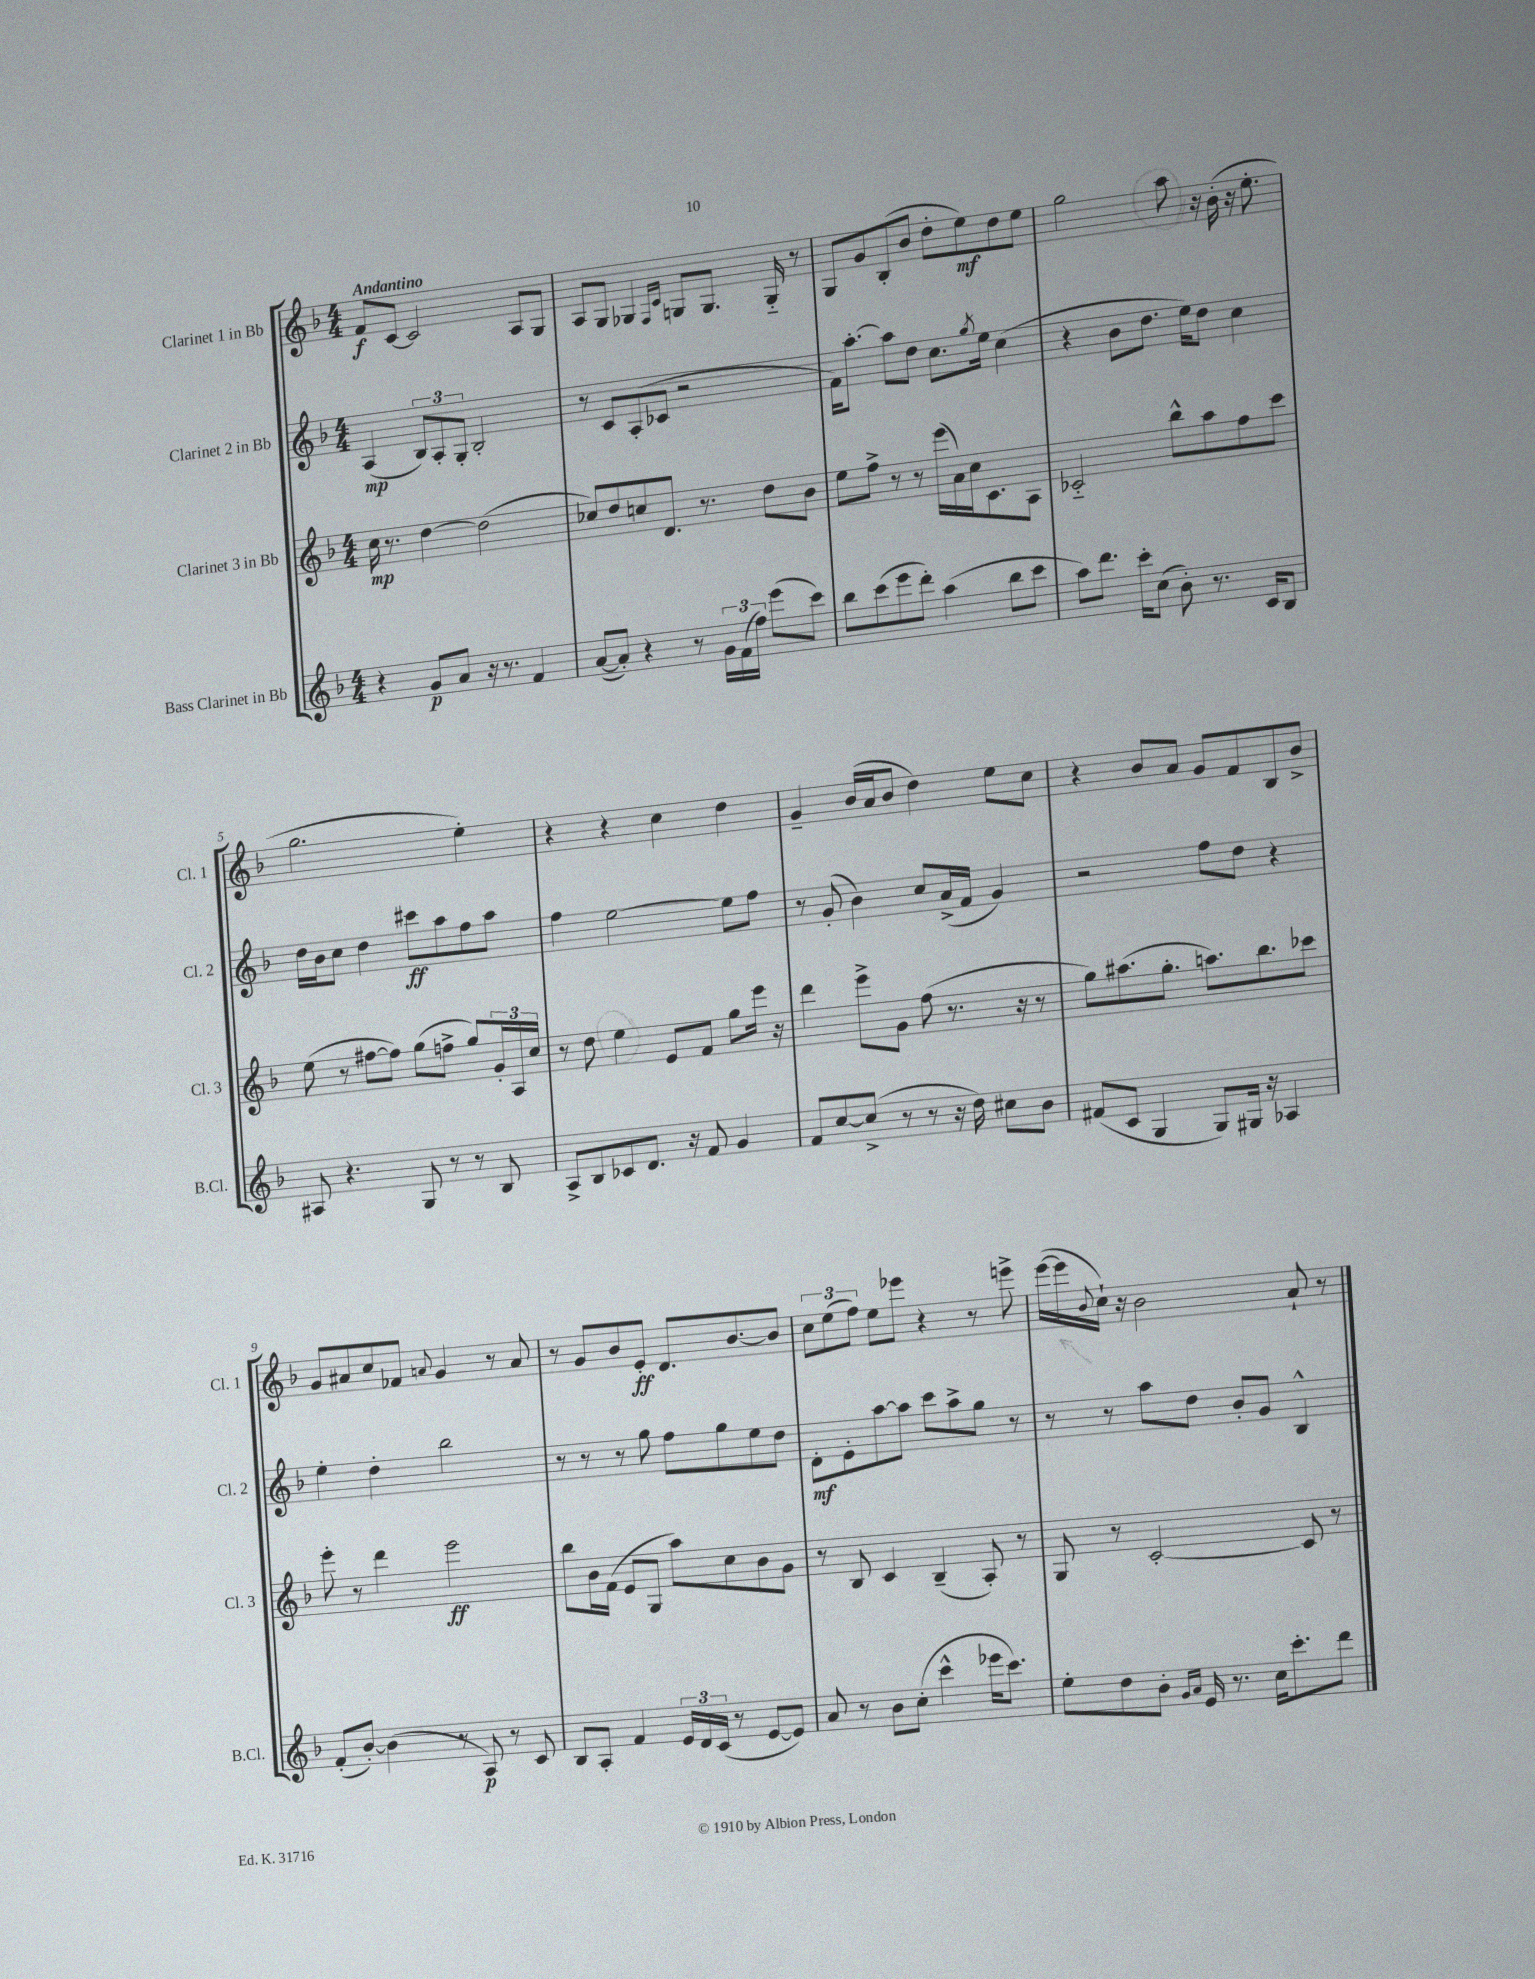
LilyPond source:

<<
\new StaffGroup <<
\new Staff = "s0" \with { instrumentName = "Clarinet 1 in Bb" shortInstrumentName = "Cl. 1" } {
    \clef treble \key f \major \numericTimeSignature \time 4/4 \tempo "Andantino"
    f'8\f c'8~ c'2 a8 g8 |
    a8 g8 ges4 \grace { f16 c'16 } g8 g8. g16-_ r8 |
    g8 g'8 bes8-.( bes'8 d''8-. e''8\mf) d''8 e''8 |
    g''2 a''8 r16 bes'16-.( r16 e''8.-. |
    g''2. e''4-.) |
    r4 r4 c''4 d''4 |
    g'4-- bes'16( a'16 bes'8 d''4) e''8 c''8 |
    r4 bes'8 a'8 g'8 f'8 bes8 bes'8-> |
    g'8 ais'8 c''8 fes'8 \appoggiatura { a'8 } g'4 r8 a'8 |
    r8 g'8 bes'8 e'8-.\ff d'8. bes'8.~ bes'8 |
    \tuplet 3/2 { c''8 e''8( f''8) } e''8 ees'''8 r4 r8 e'''8-> |
    e'''16~( e'''16 \appoggiatura { bes'8 } c''16-!) r16 bes'2 a'8-! r8 \bar "|." |
}
\new Staff = "s1" \with { instrumentName = "Clarinet 2 in Bb" shortInstrumentName = "Cl. 2" } {
    \clef treble \key f \major \numericTimeSignature \time 4/4
    a4\mp( \tuplet 3/2 { bes8) a8-. g8-. } bes2-. |
    r8 c'8 a8-.( ces'8 r2 |
    f'16) a''8.~-. a''8 d''8 c''8. \acciaccatura { g''8 } e''16 c''4( |
    r4 bes'8 d''8. e''16) d''8 c''4 |
    d''16 bes'16 c''8 d''4 cis'''8\ff a''8 f''8 a''8 |
    f''4 e''2~ e''8 f''8 |
    r8 g'8-.( bes'4) c''8 a'16->( f'16 g'4) |
    r2 f''8 d''8 r4 |
    e''4-. d''4-. bes''2 |
    r8 r8 r8 g''8 f''8 g''8 e''8 d''8 |
    d'8-.\mf e'8-. a''8~ a''8 c'''8 a''8-> g''8 r8 |
    r8 r8 a''8 d''8 bes'8-. g'8 bes4-^ \bar "|." |
}
\new Staff = "s2" \with { instrumentName = "Clarinet 3 in Bb" shortInstrumentName = "Cl. 3" } {
    \clef treble \key f \major \numericTimeSignature \time 4/4
    c''16\mp r8. d''4~ d''2( |
    ces''8) d''8 c''8 d'8. r8. d''8 bes'8 |
    e''8 f''8-> r8 r8 e'''16( a'16) c''16 c'8. a8 |
    ces'2-_ bes''8-^ a''8 f''8 c'''8 |
    e''8( r8 fis''8~ fis''8) g''8( f''8-> g''8) \tuplet 3/2 { g'16-. a16 c''16 } |
    r8 d''8 e''4 e'8 f'8 g''8 e'''16 r16 |
    d'''4 e'''8-> g'8 f''8( r8. r16 r8 |
    g''8) ais''8.( g''8.-. a''8.) bes''8. ces'''8 |
    e'''8-. r8 d'''4 e'''2\ff |
    bes''8 bes'16 f'16( e'8 g8 a''8) c''8 bes'8 g'8 |
    r8 bes8 c'4 bes4--( a8-.) r8 |
    g8 r8 c'2~-. c'8 r8 \bar "|." |
}
\new Staff = "s3" \with { instrumentName = "Bass Clarinet in Bb" shortInstrumentName = "B.Cl." } {
    \clef treble \key f \major \numericTimeSignature \time 4/4
    r4 g'8\p a'8 r16 r8. f'4 |
    a'8~( a'8-.) r4 r8 \tuplet 3/2 { g'16 f'16( f''16) } e'''8( c'''8) |
    bes''8 c'''8( e'''8 d'''8-.) a''4( bes''8 c'''8 |
    a''8) d'''8. c'''16-. c''8( bes'8-.) r8. c'16 bes8 |
    ais8 r4. g8 r8 r8 bes8 |
    a8-> bes8 ces'8 d'8. r16 f'8 g'4 |
    f'8 c''8~ c''8->( r8 r8 r16 d''16) cis''8 bes'8 |
    fis'8( c'8 g4 g8) gis16 r16 aes4 |
    f'8-.( bes'8~-.) bes'4( r8 a8\p) r8 c'8 |
    bes8 a8-. f'4 \tuplet 3/2 { e'16 d'16 c'16( } r8 e'8~ e'8) |
    a'8 r8 bes'8 c''8-.( c'''4-^ ees'''16 c'''8.) |
    e''8-. d''8 bes'8-. \grace { g'16 a'16 } e'16 r8. c''16 c'''8.-. d'''8 \bar "|." |
}
>>
>>
